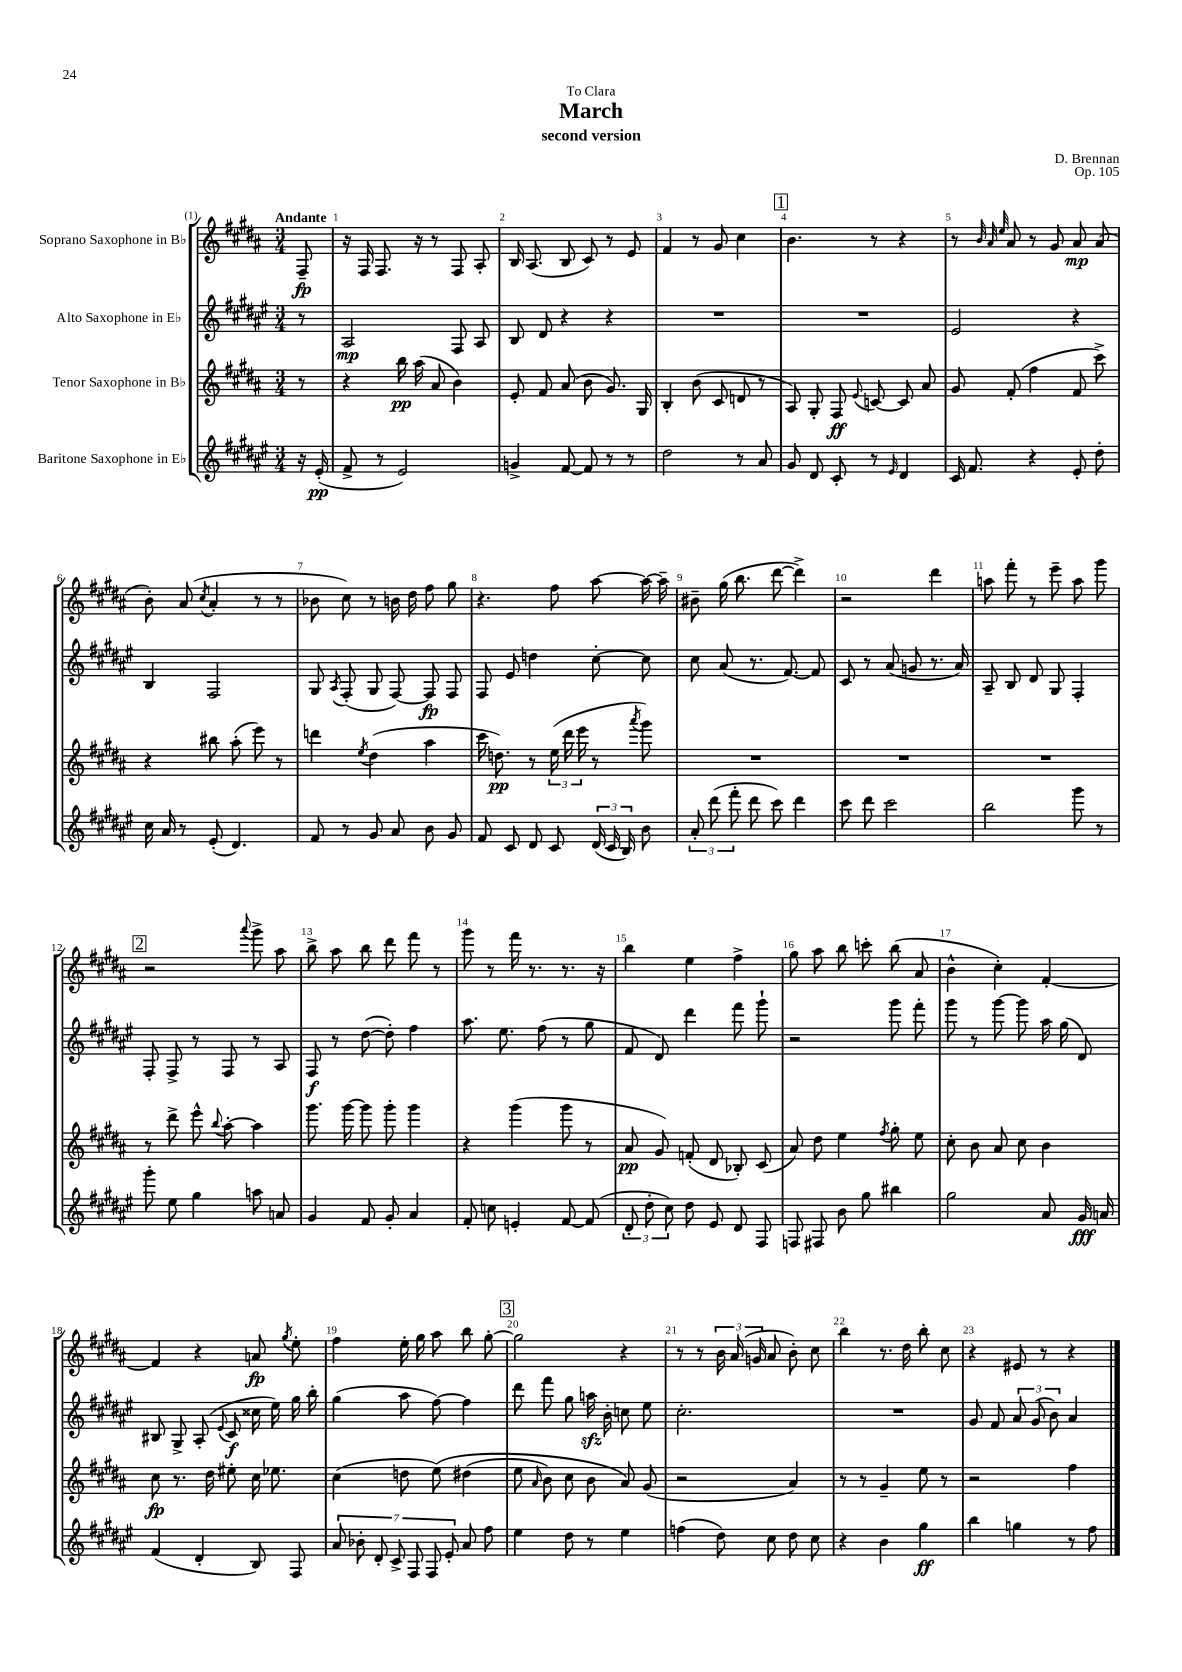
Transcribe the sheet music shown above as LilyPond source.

\header { title = "March" composer = "D. Brennan" subtitle = "second version" dedication = "To Clara" opus = "Op. 105" }
<<
\new StaffGroup <<
\new Staff = "s0" \with { instrumentName = "Soprano Saxophone in Bb" } {
    \clef treble \key b \major \numericTimeSignature \time 3/4 \partial 8 \tempo "Andante"
    \autoBeamOff fis8--\fp |
    r16 fis16 fis8. r16 r8 fis8 ais8-. |
    b16 ais8.( b8 cis'8) r8 e'8 |
    fis'4 r8 gis'8 cis''4 |
    \mark \markup { \box "1" } b'4. r8 r4 |
    r8 \grace { b'32 ais'32 e''32 } ais'8 r8 gis'8 ais'8\mp ais'8( |
    b'8-.) ais'8( \acciaccatura { cis''8 } ais'4-. r8 r8 |
    bes'8 cis''8) r8 b'16 dis''16 fis''8 gis''8 |
    r4. fis''8 ais''8~ ais''16~ ais''16-- |
    bis'8-- gis''16( b''8. dis'''8~ dis'''4->) |
    r2 dis'''4 |
    a''8 fis'''8-. r8 e'''8-- a''8 gis'''8 |
    \mark \markup { \box "2" } r2 \appoggiatura { ais'''8 } gis'''8-> ais''8 |
    b''8-> ais''8 b''8 dis'''8 fis'''8 r8 |
    gis'''8 r8 fis'''16 r8. r8. r16 |
    b''4 e''4 fis''4-> |
    gis''8 ais''8 b''8 c'''8-. b''8( ais'8 |
    b'4-^ cis''4-.) fis'4~-. |
    fis'4 r4 a'8\fp \acciaccatura { gis''8 } e''8-. |
    fis''4 e''16-. gis''16 ais''8 b''8 gis''8~-. |
    \mark \markup { \box "3" } gis''2 r4 |
    r8 r8 \tuplet 3/2 { b'16 ais'16( g'16 } ais'8 b'8-.) cis''8 |
    b''4 r8. dis''16 b''8-. cis''8 |
    r4 eis'8 r8 r4 \bar "|." |
}
\new Staff = "s1" \with { instrumentName = "Alto Saxophone in Eb" } {
    \clef treble \key fis \major \numericTimeSignature \time 3/4 \partial 8
    \autoBeamOff r8 |
    ais2\mp fis8 ais8 |
    b8 dis'8 r4 r4 |
    R2. |
    \mark \markup { \box "1" } R2. |
    eis'2 r4 |
    b4 fis2 |
    gis8 \acciaccatura { ais8 } fis8-.( gis8 fis8~) fis8\fp fis8 |
    fis8 eis'8 d''4 cis''8~-. cis''8 |
    cis''8 ais'8( r8. fis'8.~) fis'8 |
    cis'8 r8 ais'8( g'8 r8. ais'16) |
    ais8-- b8 dis'8 gis8 fis4-. |
    \mark \markup { \box "2" } fis8-. fis8-> r8 fis8 r8 ais8 |
    fis8\f r8 dis''8~( dis''8-.) fis''4 |
    ais''8. eis''8. fis''8( r8 gis''8 |
    fis'8 dis'8) dis'''4 fis'''8 gis'''8-! |
    r2 gis'''8 fis'''8-. |
    gis'''8 r8 gis'''8~ gis'''8 ais''16 gis''16( dis'8) |
    bis8 gis8-> ais8-.( \appoggiatura { eis'8 } cis'8\f cisis''16 eis''16) gis''16 b''16-. |
    gis''4( ais''8 fis''8~) fis''4 |
    \mark \markup { \box "3" } dis'''8 fis'''8 gis''8 a''16\sfz b'16-. c''8 eis''8 |
    cis''2.-. |
    R2. |
    gis'8 fis'8 \tuplet 3/2 { ais'8 gis'8( b'8) } ais'4 \bar "|." |
}
\new Staff = "s2" \with { instrumentName = "Tenor Saxophone in Bb" } {
    \clef treble \key b \major \numericTimeSignature \time 3/4 \partial 8
    \autoBeamOff r8 |
    r4 b''16\pp ais''16( ais'8 b'4) |
    e'8-. fis'8 ais'8( b'8 gis'8.) gis16 |
    b4-. b'8( cis'8 d'8 r8 |
    \mark \markup { \box "1" } ais8) gis8-. fis8\ff \appoggiatura { e'8 } c'8~ c'8 ais'8 |
    gis'8 fis'8-.( fis''4 fis'8 cis'''8->) |
    r4 bis''8 ais''8-.( e'''8) r8 |
    d'''4 \acciaccatura { e''8 } dis''4( ais''4 |
    cis'''16 d''8.\pp) r8 \tuplet 3/2 { e''16( dis'''16 e'''16 } r8 \acciaccatura { ais'''8 } gis'''8) |
    R2. |
    R2. |
    R2. |
    \mark \markup { \box "2" } r8 dis'''8-> e'''8-^ \appoggiatura { b''8 } ais''8~-. ais''4 |
    gis'''8. gis'''16~ gis'''8 gis'''8-. gis'''4 |
    r4 gis'''4( gis'''8 r8 |
    ais'8\pp gis'8) f'8-.( dis'8 bes8-.) cis'8( |
    ais'8) dis''8 e''4 \acciaccatura { fis''8 } gis''8-. e''8 |
    cis''8-. b'8 ais'8 cis''8 b'4 |
    cis''8\fp r8. dis''16 eis''8-. cis''16 ees''8. |
    cis''4( d''8 e''8)\( dis''4( |
    \mark \markup { \box "3" } e''8 \grace { ais'16 } b'8) cis''8 b'8 ais'8\) gis'8( |
    r2 ais'4) |
    r8 r8 gis'4-- e''8 r8 |
    r2 fis''4 \bar "|." |
}
\new Staff = "s3" \with { instrumentName = "Baritone Saxophone in Eb" } {
    \clef treble \key fis \major \numericTimeSignature \time 3/4 \partial 8
    \autoBeamOff r16 eis'16-.\pp( |
    fis'8-> r8 eis'2) |
    g'4-> fis'8~ fis'8 r8 r8 |
    dis''2 r8 ais'8 |
    \mark \markup { \box "1" } gis'8 dis'8 cis'8-. r8 \grace { eis'16 } dis'4 |
    cis'16 fis'8. r4 eis'8-. dis''8-. |
    cis''16 ais'16 r8 eis'8-.( dis'4.) |
    fis'8 r8 gis'8 ais'8 b'8 gis'8 |
    fis'8 cis'8 dis'8 cis'8 \tuplet 3/2 { dis'16( cis'16 b16) } b'8 |
    \tuplet 3/2 { ais'8-. dis'''8( fis'''8-. } dis'''8 cis'''8) dis'''4 |
    cis'''8 dis'''8 cis'''2 |
    b''2 gis'''8 r8 |
    \mark \markup { \box "2" } gis'''8-. eis''8 gis''4 a''8 a'8 |
    gis'4 fis'8 gis'8-. ais'4 |
    fis'8-. c''8 e'4-. fis'8~ fis'8( |
    \tuplet 3/2 { dis'8-. dis''8-. cis''8) } dis''8 eis'8 dis'8 fis8 |
    f8 fis8 b'8 gis''8 bis''4 |
    gis''2 ais'8 gis'16\fff a'16 |
    fis'4( dis'4-. b8) fis8 |
    \tuplet 7/4 { ais'8 bes'8-. dis'8-. cis'8-> fis8 fis8 eis'8-. } ais'8 fis''8 |
    \mark \markup { \box "3" } eis''4 dis''8 r8 eis''4 |
    f''4( dis''8) cis''8 dis''8 cis''8 |
    r4 b'4 gis''4\ff |
    b''4 g''4 r8 fis''8 \bar "|." |
}
>>
>>
\layout { \context { \Score \override BarNumber.break-visibility = ##(#f #t #t) barNumberVisibility = #all-bar-numbers-visible } }
